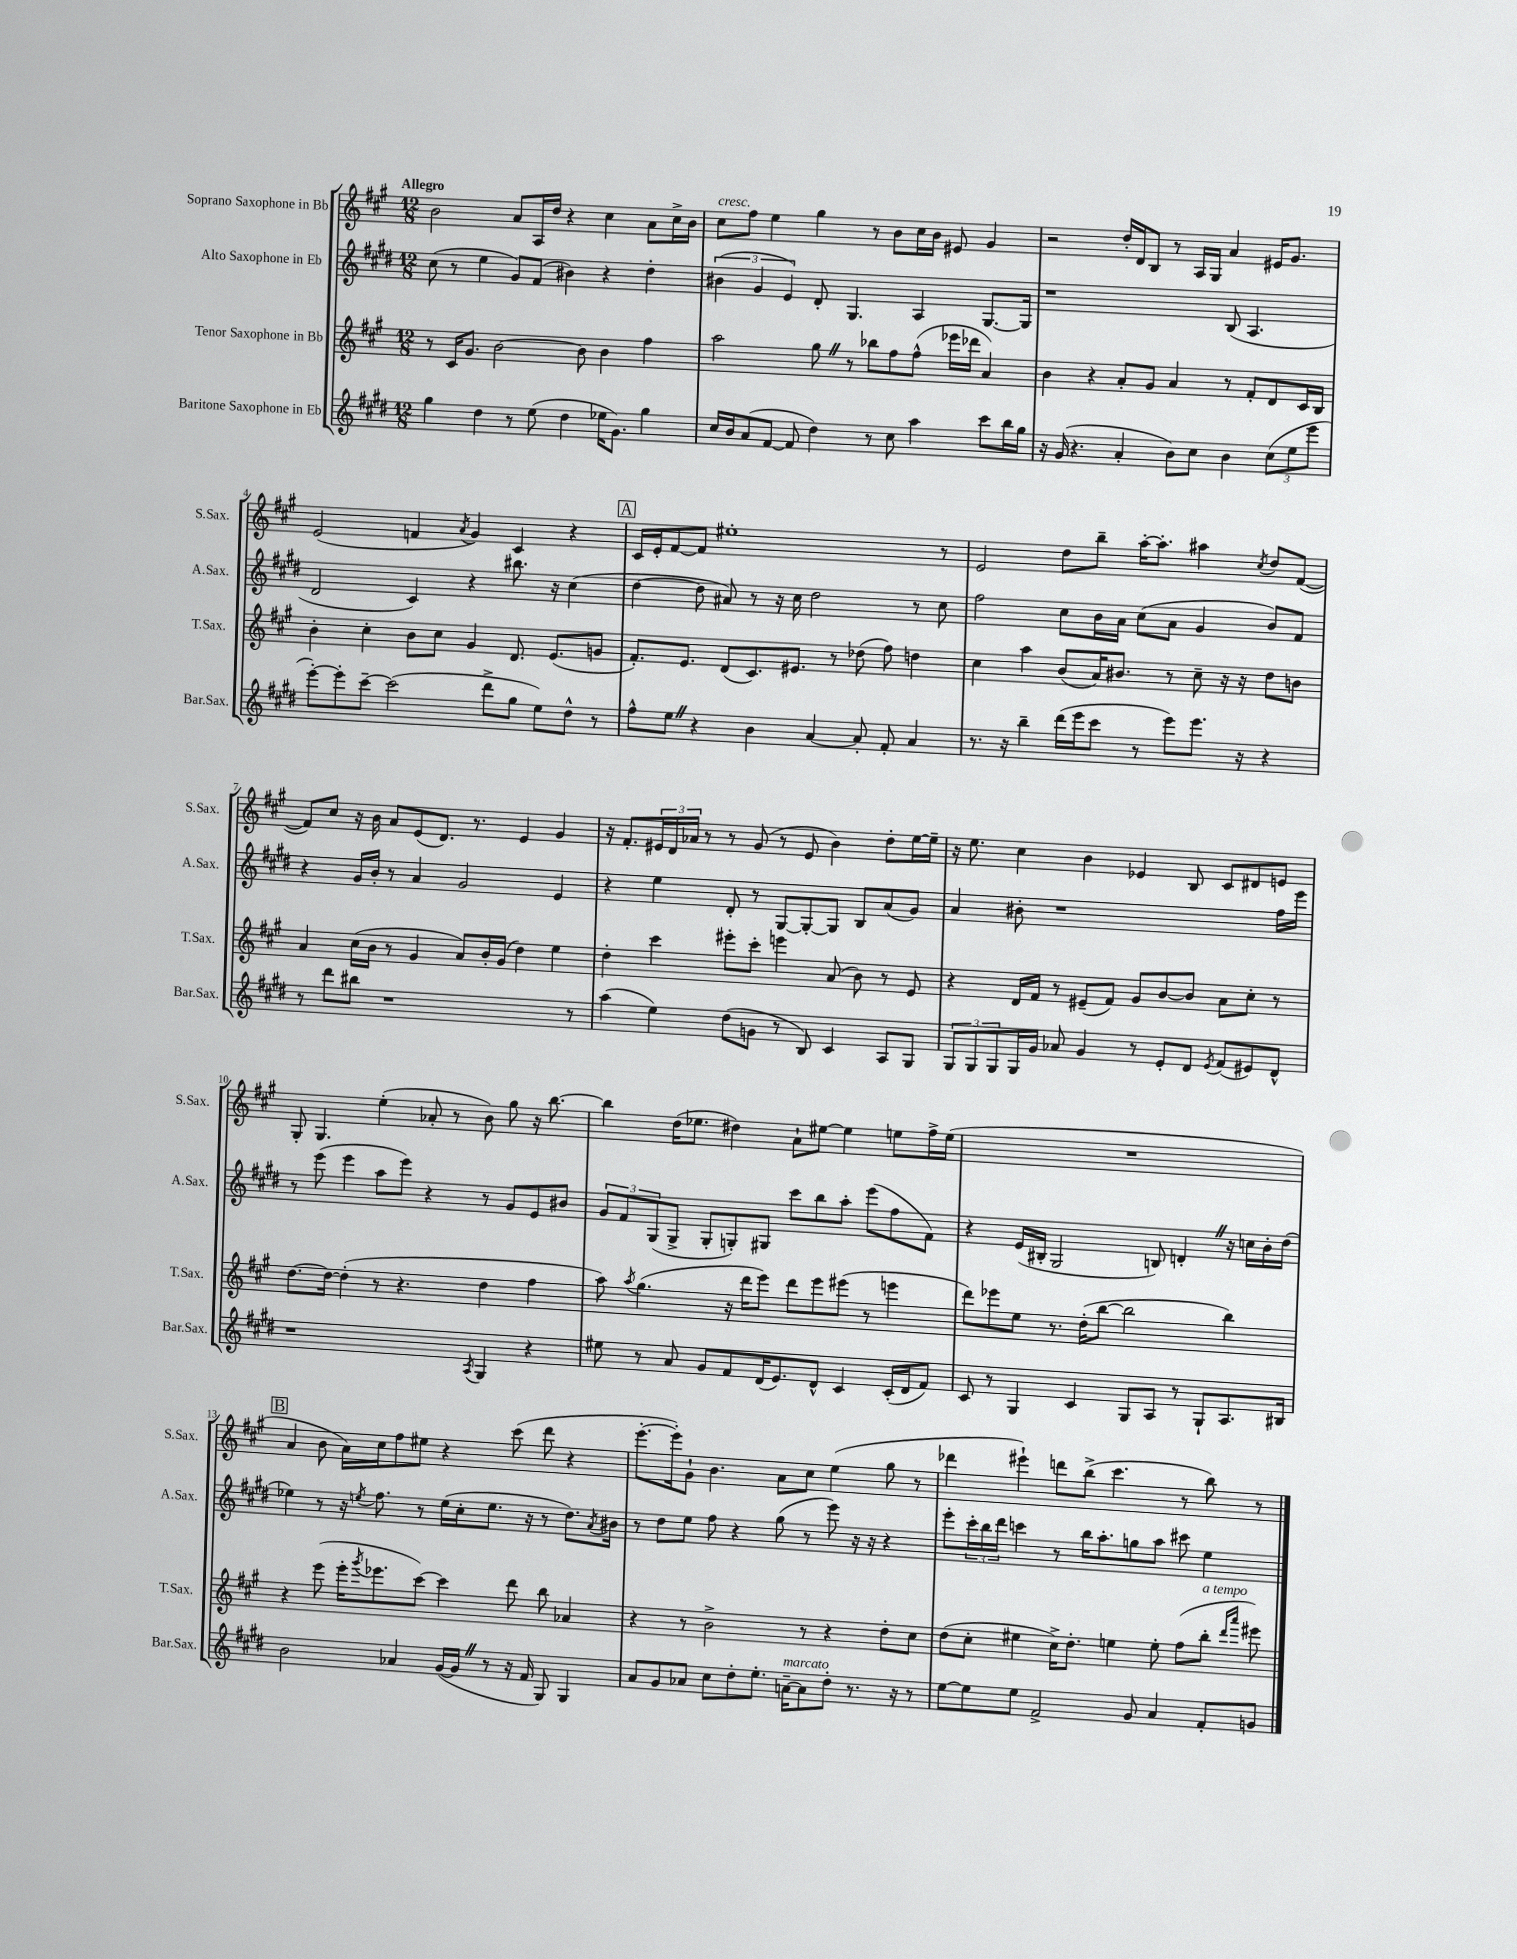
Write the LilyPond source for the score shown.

<<
\new StaffGroup <<
\new Staff = "s0" \with { instrumentName = "Soprano Saxophone in Bb" shortInstrumentName = "S.Sax." } {
    \clef treble \key a \major \numericTimeSignature \time 12/8 \tempo "Allegro"
    b'2 a'8 a16 d''16 r4 cis''4 a'8 cis''16-> b'16 |
    cis''8^\markup { \italic "cresc." } fis''8 e''4 gis''4 r8 b'8 cis''16 b'16 eis'8 gis'4 |
    r2 d''16-. d'16 b8 r8 a16 gis16 a'4 eis'16 gis'8. |
    e'2( f'4 \acciaccatura { a'8 } gis'4) cis'4 r4 |
    \mark \markup { \box "A" } cis'16 e'16-. fis'8~ fis'8 eis''1-. r8 |
    e'2 d''8 b''8-- a''16~-. a''8.-. ais''4 \acciaccatura { cis''8 } d''8 fis'8~( |
    fis'8) cis''8 r16 b'16 a'8 e'8( d'8.) r8. e'4 gis'4 |
    r16 fis'8.-. \tuplet 3/2 { eis'16 d'16 aes'16 } r8 r8 gis'8( r8 eis'8 b'4) d''8-. e''16~ e''16-- |
    r16 e''8. cis''4 b'4 ees'4 b8 cis'8 dis'8 e'8 |
    gis8-. gis4. e''4-.( aes'8-. r8 b'8) gis''8 r16 b''8.~ |
    b''4 d''16( ees''8. dis''4) a'8-! eis''8~ eis''4 e''8 fis''16-> e''16( |
    R1. |
    \mark \markup { \box "B" } a'4 b'8 a'16) cis''16 fis''8 eis''8 r4 cis'''8( d'''8 r4 |
    e'''8.~-. e'''16-.) gis'8-! b'4. a'8 cis''8 e''4( gis''8 r8 |
    des'''4 eis'''4-!) d'''8 b''8->( cis'''4. r8 b''8) r8 \bar "|." |
}
\new Staff = "s1" \with { instrumentName = "Alto Saxophone in Eb" shortInstrumentName = "A.Sax." } {
    \clef treble \key e \major \numericTimeSignature \time 12/8
    cis''8( r8 e''4 gis'8) fis'8( bis'4) r4 dis''4-. |
    \tuplet 3/2 { bis'4( gis'4 e'4) } dis'8-. gis4. a4 gis8.~ gis16 |
    r1 b8( a4. |
    dis'2 cis'4) r4 bis''8. r16 cis''4( |
    \mark \markup { \box "A" } dis''4~ dis''8 ais'8) r8 r16 cis''16 dis''2 r8 cis''8 |
    fis''2 cis''8 b'16 a'16 cis''8( a'8 gis'4 b'8) fis'8 |
    r4 gis'16 b'16-. r8 a'4 gis'2 e'4 |
    r4 e''4 dis'8-. r8 gis8~ gis8~-. gis8 b8 a'8( gis'8) |
    a'4 bis'8-. r1 fis''16 e'''16 |
    r8 e'''8( e'''4 a''8 e'''8) r4 r8 gis'8 e'8 bis'8 |
    \tuplet 3/2 { gis'8 fis'8 gis8( } gis8-> gis8-. g8-.) gis8 cis'''8 b''8 a''8-. e'''8( fis''8 fis'8) |
    r4 e'16( bis16-. gis2 b8) d'4-. \once \override BreathingSign.text = \markup { \musicglyph "scripts.caesura.straight" } \breathe r16 c''16 b'16-. dis''16( |
    \mark \markup { \box "B" } ees''4) r8 r16 \acciaccatura { e''8 } fis''8. r8 e''16( cis''16-. e''8. r16 r8 dis''8.) \acciaccatura { a'8 } bis'16 |
    r8 dis''8 e''8 fis''8 r4 gis''8( r8 e'''8) r16 r16 r4 |
    e'''8-. \tuplet 3/2 { cis'''16-. b''16 dis'''16 } c'''4 r8 b''16 a''8.-. g''8 a''8 cis'''8 e''4 \bar "|." |
}
\new Staff = "s2" \with { instrumentName = "Tenor Saxophone in Bb" shortInstrumentName = "T.Sax." } {
    \clef treble \key a \major \numericTimeSignature \time 12/8
    r8 cis'16 gis'8. b'2~ b'8 b'4 fis''4 |
    a''2 gis''8 \once \override BreathingSign.text = \markup { \musicglyph "scripts.caesura.straight" } \breathe r8 bes''8 fis''8 fis''8-^( ees'''16 des'''16 a'4) |
    b'4 r4 a'8-. gis'8 a'4 r8 fis'8-. d'8 cis'16 b16 |
    b'4-. cis''4-. b'8 cis''8 gis'4 d'8. e'8.( g'8 |
    \mark \markup { \box "A" } fis'8.-.) e'8. d'8( cis'8.) eis'8. r8 des''8( fis''8) d''4 |
    cis''4 a''4 b'8( a'16) bis'8. r8 cis''8-- r16 r16 d''8 b'8 |
    a'4 cis''16( b'16 r8 gis'4 a'8) b'16-. gis'16( d''4) e''4 |
    d''4-. cis'''4 eis'''8-. cis'''8-. e'''4 a'8( b'8) r8 e'8 |
    r4 d'16 fis'16 r8 eis'8--( fis'8) gis'8 b'8~ b'8 a'8 cis''8-. r8 |
    d''8.~ d''16~ d''4-.( r8 r4. d''4 fis''4 |
    a''8) \acciaccatura { a''8 } gis''4.( r16 d'''16 e'''8) d'''8 e'''8 eis'''8( r8 e'''4 |
    d'''8) ees'''8 e''8 r8. d''16-.( b''8~ b''2 b''4) |
    \mark \markup { \box "B" } r4 e'''8( e'''16-. \acciaccatura { gis'''8 } ees'''8. cis'''8~) cis'''4 d'''8 b''8 aes'4 |
    r4 r8 b'2-> r8 r4 d''8-. cis''8 |
    d''8( cis''8-. eis''4 cis''16->) d''8.-. e''4 e''8-. fis''8( b''8-.^\markup { \italic "a tempo" } \grace { d'''16 a'''16 } eis'''8) \bar "|." |
}
\new Staff = "s3" \with { instrumentName = "Baritone Saxophone in Eb" shortInstrumentName = "Bar.Sax." } {
    \clef treble \key e \major \numericTimeSignature \time 12/8
    gis''4 dis''4 r8 e''8( dis''4 ees''16 gis'8.) gis''4 |
    cis''16 b'16 a'8( fis'8~ fis'8 dis''4) r8 cis''8 a''4 cis'''8 b''16 gis''16 |
    r16 gis'16( r4. a'4-. b'8) cis''8 b'4 \tuplet 3/2 { cis''8( e''8 e'''8 } |
    e'''8~-.) e'''8-. cis'''8~-- cis'''2( dis'''8-> gis''8 e''8) dis''8-^ r8 |
    \mark \markup { \box "A" } fis''8-^ e''8 \once \override BreathingSign.text = \markup { \musicglyph "scripts.caesura.straight" } \breathe r4 b'4 a'4~ a'8-. fis'8-. a'4 |
    r8. r16 b''4-- dis'''16( e'''16 cis'''8 r8 e'''8) e'''8. r16 r4 |
    r8 dis'''8 bis''8 r1 r8 |
    a''4( e''4) dis''8( g'8 r8 b8) cis'4 a8 gis8 |
    \tuplet 3/2 { gis8 gis8 gis8 } gis16 gis'16 aes'8 gis'4 r8 e'8-. dis'8 \acciaccatura { e'8 } fis'8( eis'8) dis'8-^ |
    r1 \acciaccatura { a8 } gis4 r4 |
    eis''8 r8 a'8 gis'8 fis'8 dis'16( e'8.) dis'8-^ cis'4 cis'16-.( dis'16 fis'8) |
    cis'8 r8 gis4 cis'4 gis8 a8 r8 gis8-! a8. bis16 |
    \mark \markup { \box "B" } b'2 aes'4 gis'16~( gis'16 \once \override BreathingSign.text = \markup { \musicglyph "scripts.caesura.straight" } \breathe r8 r16 fis'16 gis8) gis4 |
    a'8 gis'8 aes'8 cis''8 dis''8-. e''8.-. a'16~--^\markup { \italic "marcato" } a'8 dis''8-. r8. r16 r8 |
    e''8~ e''8 e''8 fis'2-> gis'8 a'4 fis'8-. g'8 \bar "|." |
}
>>
>>
